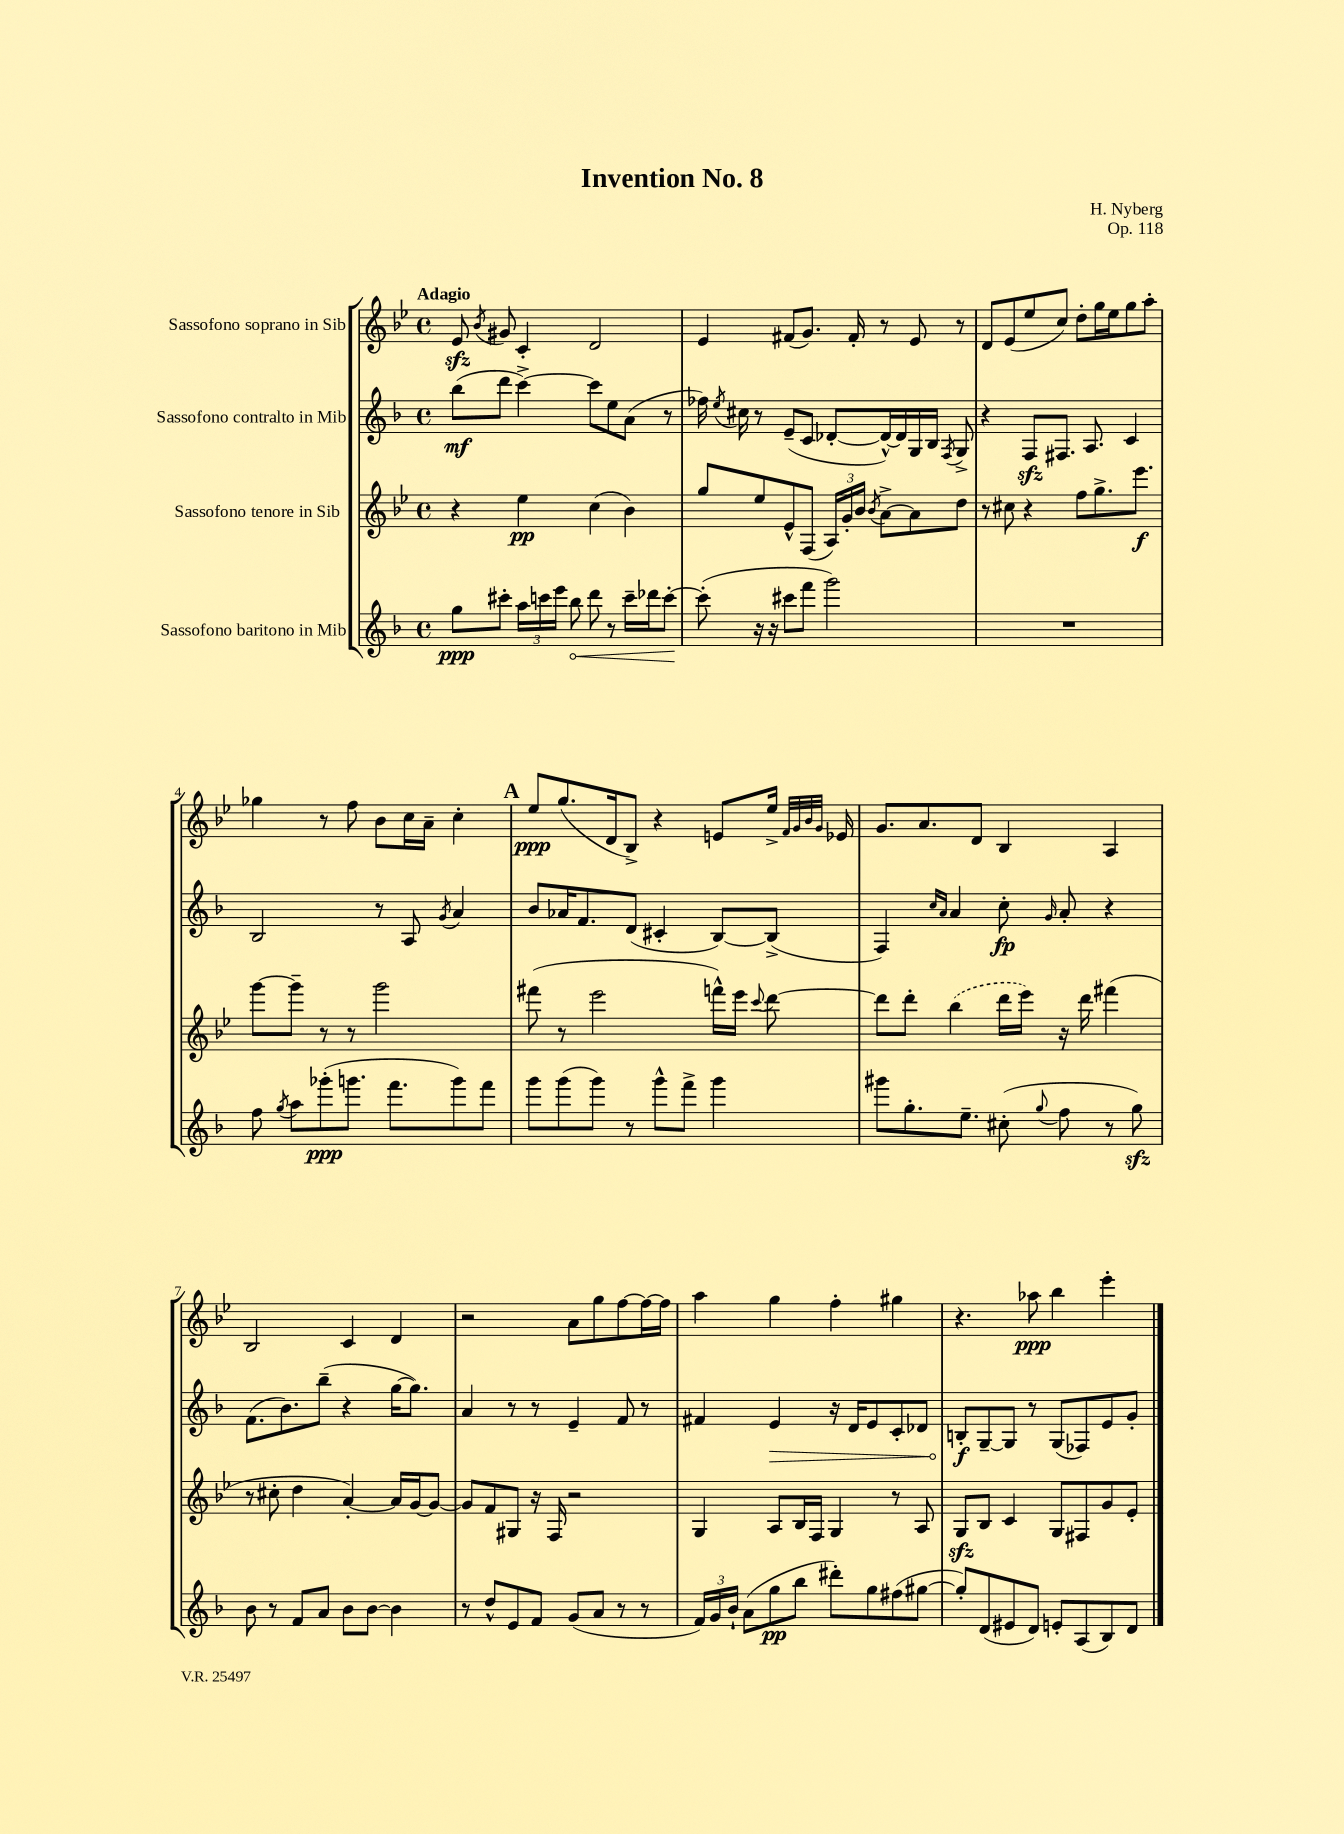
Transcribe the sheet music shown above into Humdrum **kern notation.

**kern	**kern	**kern	**kern
*staff4	*staff3	*staff2	*staff1
*clefG2	*clefG2	*clefG2	*clefG2
*k[b-]	*k[b-e-]	*k[b-]	*k[b-e-]
*M4/4	*M4/4	*M4/4	*M4/4
*met(c)	*met(c)	*met(c)	*met(c)
8gg	4r	(8bb-	8e-
.	.	.	8qb-
8ccc#'	.	8ddd	8g#
24aa	4ee-	[4ccc^)	4c'
24ccc	.	.	.
24eee	.	.	.
8bb-	.	.	.
8ddd	(4cc	8ccc]	2d
8r	.	8ee	.
16ccc~	4b-)	(8a	.
16ddd-	.	.	.
[8ccc'	.	8r	.
=	=	=	=
(8ccc']	8gg	16ff-)	4e-
.	.	8qee	.
.	.	16cc#	.
16r	8ee-	8r	.
16r	.	.	.
8ccc#	8e-^^	(8e~	(8f#
8fff	(8F	8c	8.g)
2ggg)	24A)	[8d-'	.
.	24g'	.	.
.	.	.	16f#'
.	24b-	.	.
.	8qb-	.	.
.	[8a^	16d-^^_)	8r
.	.	16d-]	.
.	8a]	16G	8e-
.	.	16B-	.
.	.	8qF	.
.	8dd	8G^	8r
=	=	=	=
1r	8r	4r	8d
.	8cc#	.	(8e-
.	4r	8F	8ee-
.	.	8.F#	8cc)
.	8ff	.	8dd'
.	.	8.A	.
.	8.gg^	.	16gg
.	.	.	16ee-
.	.	4c	8gg
.	8.eee-	.	.
.	.	.	8aa'
=	=	=	=
8ff	[8ggg	2B-	4gg-
8qgg	.	.	.
8aa	8ggg~]	.	.
(8ggg-'	8r	.	8r
8.ggg	8r	.	8ff
.	2ggg	8r	8b-
8.fff	.	.	.
.	.	8A	16cc
.	.	.	16a~
.	.	8qg	.
8ggg)	.	4a	4cc'
8fff	.	.	.
=	=	=	=
8ggg	(8fff#	8b-	8ee-
(8ggg	8r	16a-	(8.gg
.	.	8.f	.
8ggg)	2eee-	.	.
.	.	.	16d
8r	.	(8d	8B-^)
8ggg^^	.	4c#'	4r
8fff^	.	.	.
4ggg	16fff^^)	[8B-)	8e
.	16eee-	.	.
.	8qqccc	.	.
.	[8ddd	(8B-^]	16ee-^
.	.	.	32qqf
.	.	.	32qqg
.	.	.	32qqb-
.	.	.	32qqg
.	.	.	16e-
=	=	=	=
8ggg#	8ddd]	4F)	8.g
8.gg'	8ddd'	.	.
.	.	.	8.a
.	.	16qqcc	.
.	.	16qqa	.
.	(4bb-	4a	.
8.ee~	.	.	.
.	.	.	8d
(8cc#'	16ddd	8cc'	4B-
.	16eee-)	.	.
8qqgg	.	16qqg	.
8ff	16r	8a'	.
.	16ddd	.	.
8r	(4fff#	4r	4A
8gg)	.	.	.
=	=	=	=
8b-	8r	(8.f	2B-
8r	8cc#'	.	.
.	.	8.b-)	.
8f	4dd	.	.
8a	.	(8bb-~	.
8b-	[4a')	4r	4c
[8b-	.	.	.
4b-]	16a]	[16gg	4d
.	[16g	8.gg])	.
.	8g_	.	.
=	=	=	=
8r	8g]	4a	2r
8dd^^	8f	.	.
8e	8G#	8r	.
8f	16r	8r	.
.	16F	.	.
(8g	2r	4e~	8a
8a	.	.	8gg
8r	.	8f	[8ff
8r	.	8r	16ff_
.	.	.	16ff]
=	=	=	=
24f)	4G	4f#	4aa
24g	.	.	.
24b-`	.	.	.
(8a	.	.	.
8gg	8A	4e	4gg
8bb-	16B-	.	.
.	16F	.	.
8ddd#')	4G	16r	4ff'
.	.	16d	.
8gg	.	8e	.
(8ff#	8r	8c'	4gg#
[8gg#	8A	8d-	.
=	=	=	=
8gg#'])	8G	8B'	4.r
(8d	8B-	[8G~	.
8e#	4c	8G]	.
8d)	.	8r	8aa-
8e'	8G	(8G	4bb-
(8A	8F#	8F-)	.
8B-)	8g	8e	4eee-'
8d	8e-'	8g'	.
==	==	==	==
*-	*-	*-	*-
